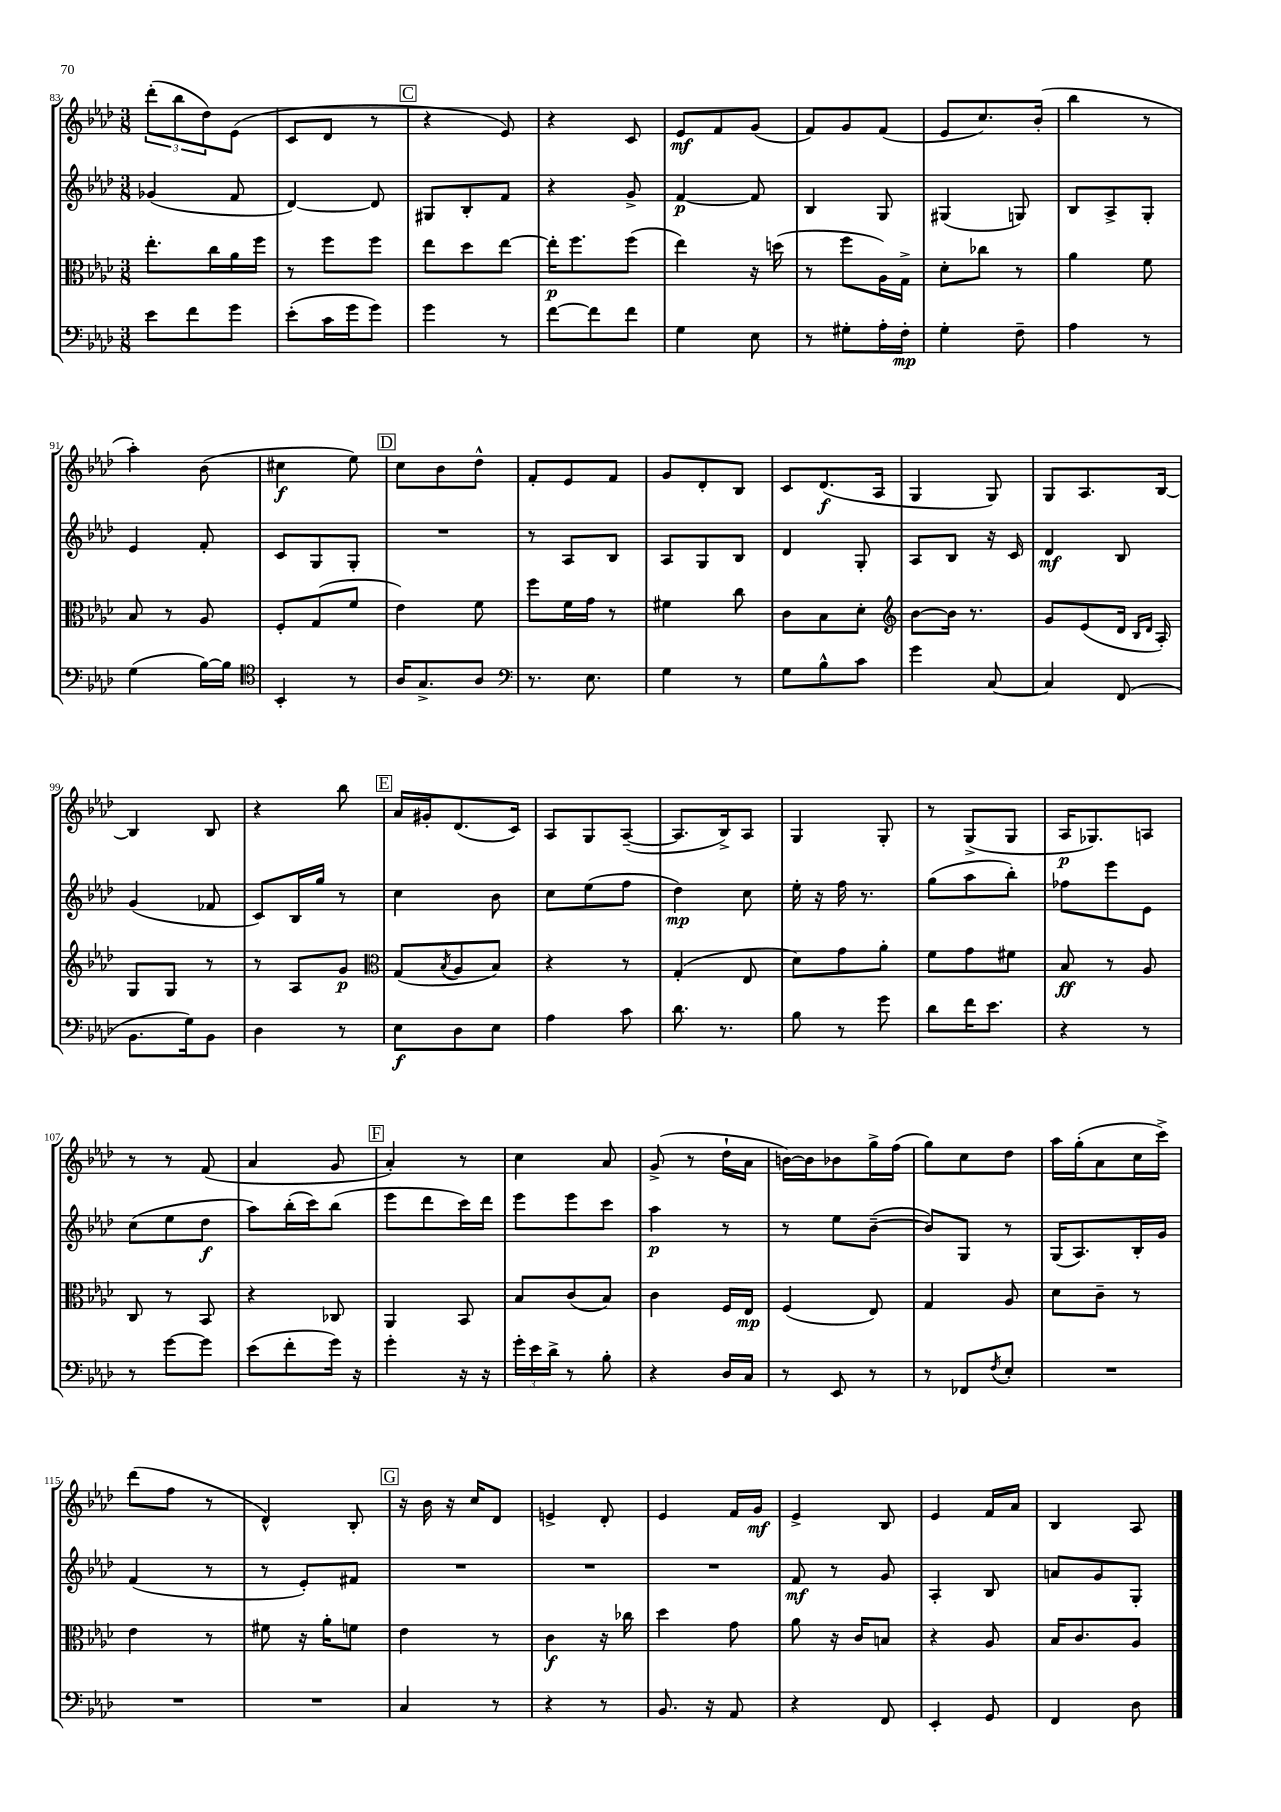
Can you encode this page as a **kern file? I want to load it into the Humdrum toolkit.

**kern	**kern	**kern	**kern
*staff4	*staff3	*staff2	*staff1
*clefF4	*clefC3	*clefG2	*clefG2
*k[b-e-a-d-]	*k[b-e-a-d-]	*k[b-e-a-d-]	*k[b-e-a-d-]
*M3/8	*M3/8	*M3/8	*M3/8
8e-	8.ee-'	(4g-	(12ddd-'
.	.	.	12bb-
8f	.	.	.
.	.	.	12dd-)
.	16cc	.	.
8g	16a-	8f	(8e-
.	16ff	.	.
=	=	=	=
(8e-'	8r	[4d-)	8c
16c	8ff	.	8d-
16g	.	.	.
8g)	8ff	8d-]	8r
=	=	=	=
4g	8ee-	8G#	4r
.	8dd-	8B-'	.
8r	[8ee-	8f	8e-)
=	=	=	=
[8f	16ee-']	4r	4r
.	8.ff	.	.
8f]	.	.	.
8f	(8ff	8g^	8c
=	=	=	=
4G	4ee-)	[4f	8e-
.	.	.	8f
8E-	16r	8f]	(8g
.	(16dd	.	.
=	=	=	=
8r	8r	4B-	8f)
8G#'	8ff	.	8g
16A-'	16A-)	8G	(8f
16F'	16G^	.	.
=	=	=	=
4G'	8d-'	(4G#	8e-
.	8cc-	.	8.cc)
8F~	8r	8G)	.
.	.	.	(16b-'
=	=	=	=
4A-	4a-	8B-	4bb-
.	.	8A-^	.
8r	8f	8G'	8r
=	=	=	=
(4G	8B-	4e-	4aa-')
.	8r	.	.
[16B-)	8A-	8f'	(8b-
16B-]	.	.	.
=	=	=	=
*clefC4	*	*	*
4BB-'	8F'	8c	4cc#
.	(8G	8G	.
8r	8f	8G'	8ee-)
=	=	=	=
16A-	4e-)	4.r	8cc
8.G^	.	.	.
.	.	.	8b-
8A-	8f	.	8dd-^^
=	=	=	=
*clefF4	*	*	*
8.r	8ff	8r	8f'
.	16f	8A-	8e-
8.E-	16g	.	.
.	8r	8B-	8f
=	=	=	=
4G	4f#	8A-	8g
.	.	8G	8d-'
8r	8cc	8B-	8B-
=	=	=	=
8G	8c	4d-	8c
8B-^^	8B-	.	(8.d-
8c	8d-'	8G'	.
.	.	.	16A-
=	=	=	=
*	*clefG2	*	*
4g	[8b-	8A-	4G
.	16b-]	8B-	.
.	8.r	.	.
[8C	.	16r	8G)
.	.	16c	.
=	=	=	=
4C]	8g	4d-	8G
.	(8e-	.	8.A-
(8FF	16d-	8B-	.
.	16qqB-	.	.
.	16qqd-	.	.
.	16A-')	.	[16B-
=	=	=	=
8.BB-	8G	(4g	4B-]
.	8G	.	.
16G)	.	.	.
8BB-	8r	8f-	8B-
=	=	=	=
4D-	8r	8c)	4r
.	8A-	16B-	.
.	.	16gg	.
8r	8g	8r	8bb-
=	=	=	=
*	*clefC3	*	*
8E-	(8G	4cc	16a-
.	.	.	16g#'
.	8qB-	.	.
8D-	8A-	.	(8.d-
8E-	8B-)	8b-	.
.	.	.	16c)
=	=	=	=
4A-	4r	8cc	8A-
.	.	(8ee-	8G
8c	8r	8ff	([8A-~
=	=	=	=
8.d-	(4G'	4dd-)	8.A-]
8.r	.	.	16B-^)
.	8E-	8cc	8A-
=	=	=	=
8B-	8d-)	16ee-'	4G
.	.	16r	.
8r	8g	16ff	.
.	.	8.r	.
8g	8a-'	.	8G'
=	=	=	=
8d-	8f	(8gg	8r
16f	8g	8aa-	(8G^
8.e-	.	.	.
.	8f#	8bb-')	8G
=	=	=	=
4r	8B-	8ff-	16A-
.	.	.	8.G-)
.	8r	8eee-	.
8r	8A-	8e-	8A
=	=	=	=
8r	8C	(8cc	8r
[8g	8r	8ee-	8r
8g]	8BB-	8dd-	(8f
=	=	=	=
(8e-	4r	8aa-)	4a-
8f'	.	(16bb-'	.
.	.	16ccc)	.
16g)	8C-	(8bb-	8g
16r	.	.	.
=	=	=	=
4g'	4AA-	8eee-	4a-')
.	.	8ddd-	.
16r	8BB-	16ccc)	8r
16r	.	16ddd-	.
=	=	=	=
24g'	8B-	8eee-	4cc
24e-	.	.	.
24d-^	.	.	.
8r	(8c	8eee-	.
8B-'	8B-)	8ccc	8a-
=	=	=	=
4r	4c	4aa-	(8g^
.	.	.	8r
16D-	16F	8r	16dd-`
16C	16E-	.	16a-
=	=	=	=
8r	(4F	8r	[16b)
.	.	.	16b]
8EE-	.	8ee-	8b-
8r	8E-)	([8b-~	16gg^
.	.	.	(16ff
=	=	=	=
8r	4G	8b-])	8gg)
8FF-	.	8G	8cc
8qF	.	.	.
8E-'	8A-	8r	8dd-
=	=	=	=
4.r	8d-	(16G	16aa-
.	.	8.A-)	(16gg'
.	8c~	.	8a-
.	8r	16B-'	16cc
.	.	16g	16ccc^)
=	=	=	=
4.r	4e-	(4f	(8ddd-
.	.	.	8ff
.	8r	8r	8r
=	=	=	=
4.r	8f#	8r	4d-^^)
.	16r	8e-')	.
.	16a-'	.	.
.	8f	8f#	8B-'
=	=	=	=
4C	4e-	4.r	16r
.	.	.	16b-
.	.	.	16r
.	.	.	16cc
8r	8r	.	8d-
=	=	=	=
4r	4c	4.r	4e^
8r	16r	.	8d-'
.	16cc-	.	.
=	=	=	=
8.BB-	4dd-	4.r	4e-
16r	.	.	.
8AA-	8g	.	16f
.	.	.	16g
=	=	=	=
4r	8a-	8f	4e-^
.	16r	8r	.
.	16c	.	.
8FF	8B	8g	8B-
=	=	=	=
4EE-'	4r	4A-'	4e-
8GG	8A-	8B-	16f
.	.	.	16a-
=	=	=	=
4FF	16B-	8a	4B-
.	8.c	.	.
.	.	8g	.
8D-	8A-	8G'	8A-
==	==	==	==
*-	*-	*-	*-
